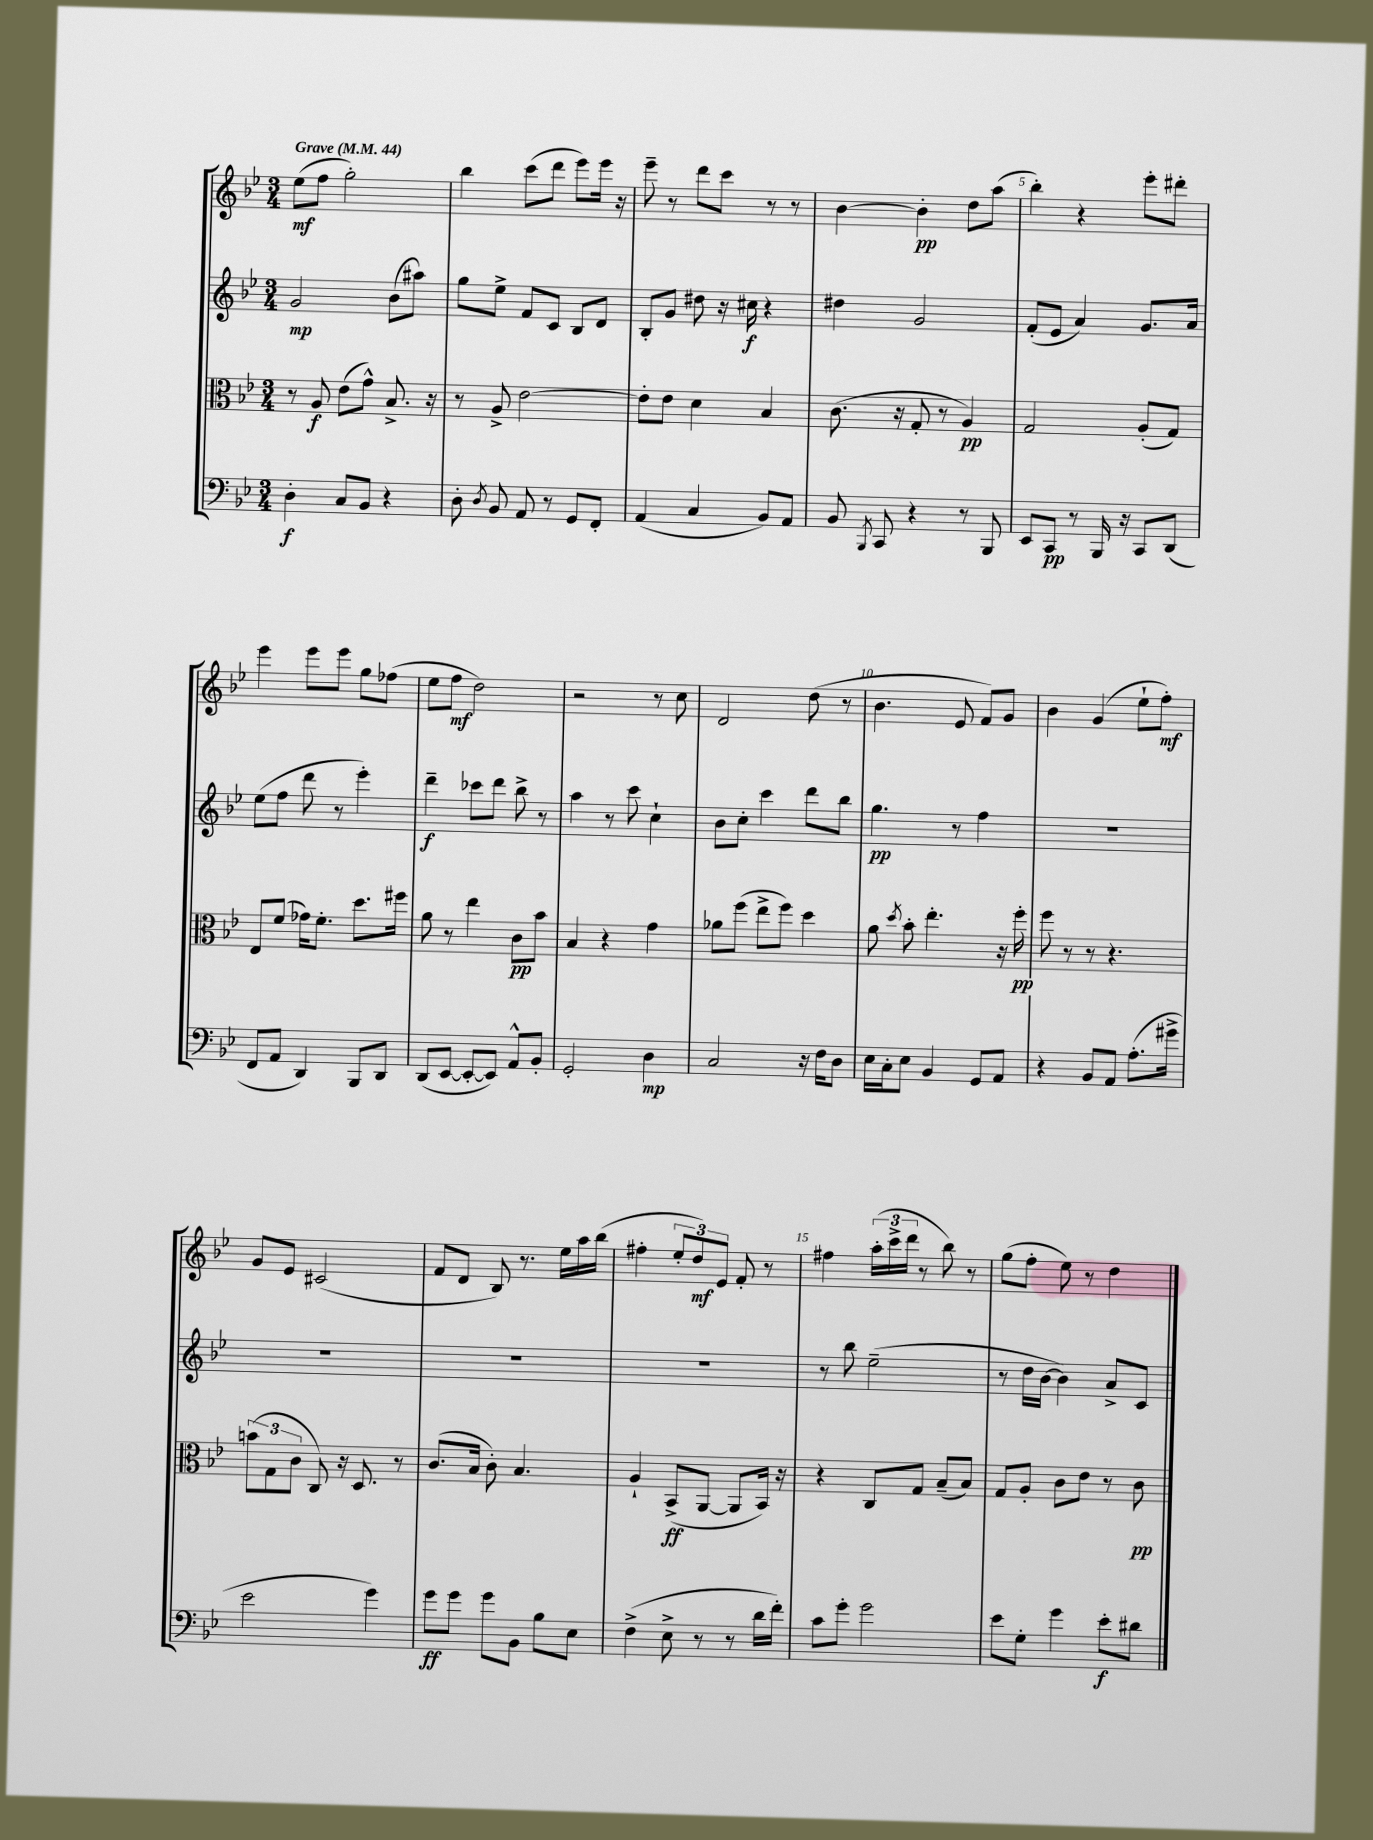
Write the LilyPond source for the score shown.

<<
\new StaffGroup <<
\new Staff = "s0" {
    \clef treble \key bes \major \numericTimeSignature \time 3/4 \tempo "Grave" 4 = 44
    \autoBeamOff ees''8[\mf( f''8] g''2-.) |
    bes''4 c'''8[( d'''8] ees'''8[) ees'''16] r16 |
    ees'''8-- r8 d'''8[ c'''8] r8 r8 |
    bes'4~ bes'4-.\pp d''8[ a''8]( |
    bes''4-.) r4 ees'''8[-. dis'''8]-. |
    ees'''4 ees'''8[ ees'''8] g''8[ fes''8]( |
    ees''8[ f''8]\mf d''2) |
    r2 r8 c''8 |
    d'2 d''8( r8 |
    bes'4. ees'8 f'8[) g'8] |
    bes'4 g'4( ees''8[-! f''8]-.\mf) |
    g'8[ ees'8] cis'2( |
    f'8[ d'8] bes8) r8. ees''16[ a''16 bes''16]( |
    fis''4-. \tuplet 3/2 { ees''8[-. d''8\mf) ees'8] } f'8-. r8 |
    fis''4 \tuplet 3/2 { a''16[-.( c'''16-> d'''16] } r8 bes''8) r8 |
    g''8[( f''8]-. ees''8) r8 d''4 \bar "|." |
}
\new Staff = "s1" {
    \clef treble \key bes \major \numericTimeSignature \time 3/4
    \autoBeamOff g'2\mp bes'8[( ais''8]) |
    g''8[ ees''8]-> f'8[ c'8] bes8[ d'8] |
    bes8[-. g'8] dis''8 r16 cis''16\f r4 |
    dis''4 g'2 |
    f'8[-.( ees'8] a'4) g'8.[ a'16] |
    ees''8[( f''8] d'''8 r8 ees'''4-.) |
    d'''4--\f ces'''8[ d'''8] bes''8-> r8 |
    a''4 r8 c'''8 c''4-! |
    bes'8[ c''8]-. c'''4 d'''8[ bes''8] |
    g''4.\pp r8 f''4 |
    R2. |
    R2. |
    R2. |
    R2. |
    r8 bes''8 ees''2--( |
    r8 d''16[ bes'16]~ bes'4) a'8[-> c'8] \bar "|." |
}
\new Staff = "s2" {
    \clef alto \key bes \major \numericTimeSignature \time 3/4
    \autoBeamOff r8 a8\f ees'8[( g'8]-^) bes8.-> r16 |
    r8 a8-> ees'2~ |
    ees'8[-. ees'8] d'4 bes4 |
    c'8.( r16 g8-. r8 a4\pp) |
    g2 a8[-.( g8]) |
    ees8[ f'8]( ges'16[) f'8.]-. d''8.[ fis''16] |
    a'8 r8 ees''4 c'8[\pp bes'8] |
    bes4 r4 g'4 |
    aes'8[ f''8]( ees''8[-> f''8]) d''4 |
    a'8 \acciaccatura { d''8 } bes'8-. ees''4.-. r16 f''16-.\pp |
    f''8 r8 r8 r4. |
    \tuplet 3/2 { b'8[( g8 c'8] } c8) r16 d8. r8 |
    c'8.[( bes16] c'8-.) bes4. |
    a4-! bes,8[->\ff( a,8]~ a,8[ bes,16]) r16 |
    r4 c8[ g8] bes8[--( bes8]) |
    g8[ a8]-. c'8[ ees'8] r8 c'8\pp \bar "|." |
}
\new Staff = "s3" {
    \clef bass \key bes \major \numericTimeSignature \time 3/4
    \autoBeamOff d4-.\f c8[ bes,8] r4 |
    d8-. \acciaccatura { d8 } bes,8 a,8 r8 g,8[ f,8]-. |
    a,4( c4 bes,8[) a,8] |
    bes,8 \acciaccatura { bes,,8 } c,8 r4 r8 bes,,8 |
    ees,8[ c,8]\pp r8 bes,,16 r16 c,8[ d,8]( |
    f,8[ a,8] d,4) bes,,8[ d,8] |
    d,8[( ees,8]~ ees,8[~-. ees,8]) a,8[-^ bes,8]-. |
    g,2-. d4\mp |
    c2 r16 f16[ d8] |
    ees16[ c16-. ees8] bes,4 g,8[ a,8] |
    r4 bes,8[ a,8] a8.[-.( gis'16]-> |
    ees'2 g'4) |
    g'8[\ff g'8] g'8[ bes,8] bes8[ ees8] |
    f4->( ees8-> r8 r8 d'16[ f'16]-.) |
    c'8[ g'8]-. g'2 |
    ees'8[ g8]-. g'4 ees'8[-.\f dis'8] \bar "|." |
}
>>
>>
\layout { \context { \Score \override BarNumber.break-visibility = ##(#f #t #t) barNumberVisibility = #(every-nth-bar-number-visible 5) } }
